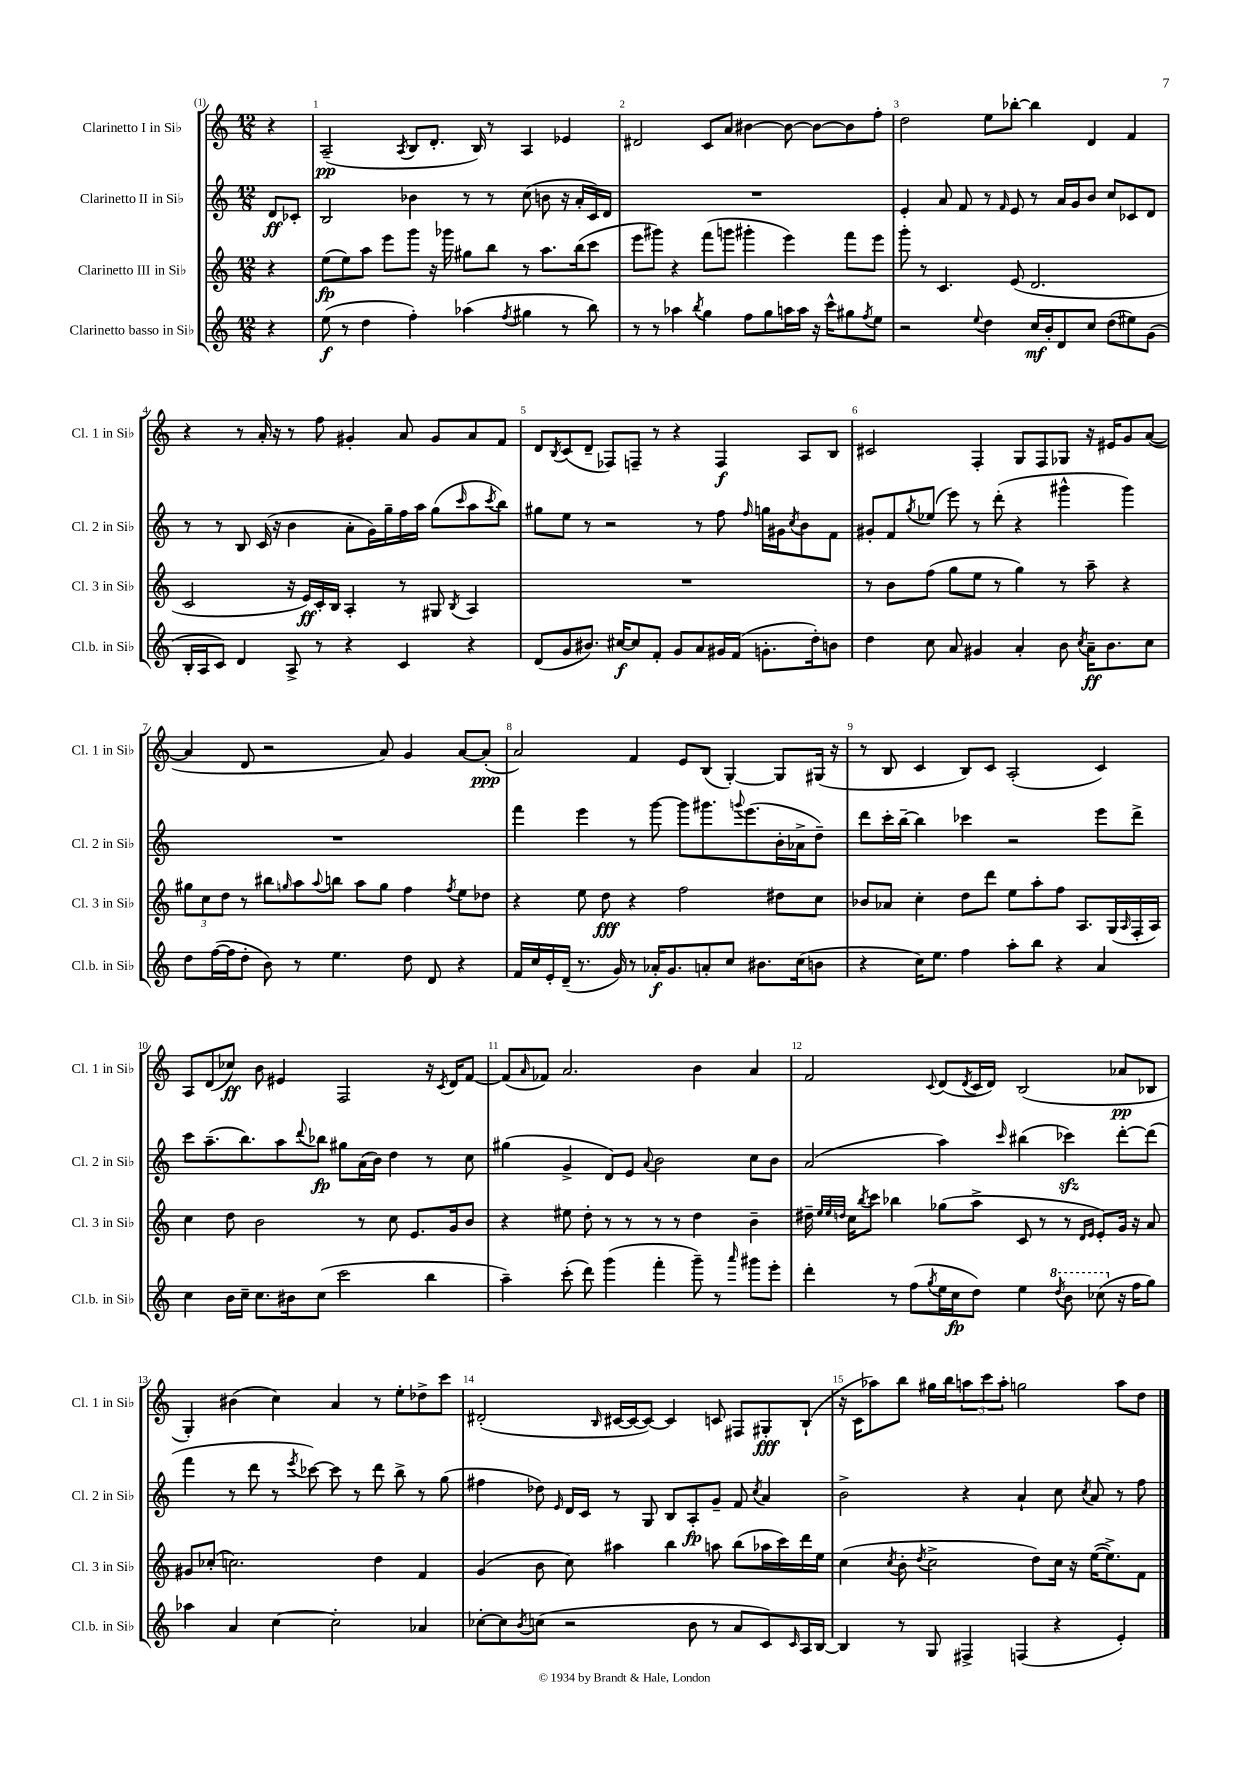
<<
\new StaffGroup <<
\new Staff = "s0" \with { instrumentName = "Clarinetto I in Sib" shortInstrumentName = "Cl. 1 in Sib" } {
    \clef treble \key c \major \numericTimeSignature \time 12/8 \partial 4
    r4 |
    a2--\pp( \acciaccatura { a8 } b8 d'8.-. b16) r8 a4 ees'4 |
    dis'2 c'8 a'8 bis'4~ bis'8~ bis'8~ bis'8 f''8-. |
    d''2 e''8 bes''8~-. bes''4 d'4 f'4 |
    r4 r8 a'16-. r16 r8 f''8 gis'4-. a'8 gis'8 a'8 f'8 |
    d'8 \acciaccatura { b8 } c'8( d'8-- fes8) f8-- r8 r4 f4\f a8 b8 |
    cis'2 f4-. g8 f8 ges8 r16 eis'16 g'8 a'8~( |
    a'4 d'8 r2 a'8) g'4 a'8~ a'8-.\ppp( |
    a'2) f'4 e'8 b8( g4~-.) g8 gis16( r16 |
    r8 b8 c'4 b8) c'8 a2-.( c'4) |
    a8 d'8( ces''8\ff) b'8 eis'4 f2 r16 \acciaccatura { c'8 } d'16 f'8~ |
    f'8( \grace { a'16 } fes'8) a'2. b'4 a'4 |
    f'2 \appoggiatura { c'8 } d'8( \acciaccatura { d'8 } c'16 d'16) b2( aes'8\pp bes8 |
    g4-.) bis'4( c''4) a'4 r8 e''8-. des''8-> c'''8 |
    dis'2-.( \grace { b16 } cis'16~ cis'16~ cis'8~) cis'4 c'8 fis8 gis8-.\fff b8-!( |
    r16 c'16 aes''8) b''8 gis''16 b''16 \tuplet 3/2 { a''8 c'''8 a''8-. } g''2 a''8 d''8 \bar "|." |
}
\new Staff = "s1" \with { instrumentName = "Clarinetto II in Sib" shortInstrumentName = "Cl. 2 in Sib" } {
    \clef treble \key c \major \numericTimeSignature \time 12/8 \partial 4
    d'8\ff ces'8-. |
    b2 bes'4 r8 r8 c''8( b'8 r16 a'16-. c'16) d'16 |
    R1. |
    e'4-. a'8 f'8 r8 \grace { f'16 } e'8 r8 a'16 g'16 b'8 c''8 ces'8 d'8 |
    r8 r8 b8 c'16( r16 b'4 a'8-. g'16) g''16-- f''16 a''16 g''8( \grace { c'''16 } a''8 \acciaccatura { c'''8 } b''8) |
    gis''8 e''8 r8 r2 r8 f''8 \grace { f''16 } g''16 gis'16 \acciaccatura { c''8 } b'8 f'8 |
    gis'8-. f'8 \acciaccatura { g''8 } ees''8( e'''8) r8 d'''8-.( r4 gis'''4-^ gis'''4) |
    R1. |
    f'''4 e'''4 r8 g'''8~ g'''8 gis'''8. \appoggiatura { g'''8 } e'''8.( b'16-. aes'16-> d''8--) |
    d'''8 c'''16-. b''16~-- b''4 ces'''4 r2 e'''8 d'''8-> |
    c'''8 a''8.--( b''8.) a''8 \appoggiatura { d'''8 } bes''8\fp gis''8 a'16( b'16) d''4 r8 c''8 |
    gis''4( g'4-> d'8) e'8 \appoggiatura { a'8 } b'2 c''8 b'8 |
    a'2( a''4) \grace { c'''16 } bis''4( ces'''4\sfz) d'''8~-. d'''8( |
    f'''4 r8 d'''8 r8 \acciaccatura { e'''8 } ces'''8~) ces'''8 r8 d'''8 b''8-> r8 g''8( |
    fis''4 des''8) \grace { e'16 } d'16 c'16 r8 g8 b8 a8-.\fp g'8-- f'8 \acciaccatura { c''8 } a'4 |
    b'2-> r4 a'4-! c''8 \acciaccatura { c''8 } a'8 r8 f''8 \bar "|." |
}
\new Staff = "s2" \with { instrumentName = "Clarinetto III in Sib" shortInstrumentName = "Cl. 3 in Sib" } {
    \clef treble \key c \major \numericTimeSignature \time 12/8 \partial 4
    r4 |
    e''8\fp( e''8) a''8 e'''8 g'''8 r16 ges'''16 gis''8 b''8 r8 a''8. b''16( c'''8 |
    e'''8 gis'''8) r4 f'''8( g'''8 gis'''4-. e'''4) f'''8 e'''8 |
    g'''8-. r8 c'4. e'8( d'2. |
    c'2 r16 e'16\ff) c'16-. b16 a4-. r8 gis8 \acciaccatura { b8 } a4 |
    R1. |
    r8 b'8 f''8( g''8 e''8 r8 g''4) r8 a''8-- r4 |
    \tuplet 3/2 { gis''8 c''8 d''8 } r8 bis''8 \grace { g''16 } a''8 \appoggiatura { a''8 } b''8 a''8 g''8 f''4 \acciaccatura { f''8 } e''8 des''8 |
    r4 e''8 d''8\fff r4 f''2 dis''8 c''8 |
    bes'8 aes'8 c''4-. d''8 d'''8 e''8 a''8-. f''8 a8. g16( \grace { a16 } f16-. a16) |
    c''4 d''8 b'2 r8 c''8 e'8. g'16 b'8 |
    r4 eis''8 d''8-. r8 r8 r8 r8 d''4 b'4-- |
    dis''16-- \grace { e''32 e''32 d''32 } c''16 \acciaccatura { b''8 } c'''8 bes''4 ges''8( a''8-> c'8 r8 r8 \grace { d'16 e'16 } e'8-.) g'16 r16 a'8 |
    gis'8 ces''8-.( c''2.) d''4 f'4 |
    g'4( b'8 c''8) ais''4 b''4 a''8 b''8( aes''16 c'''16) d'''16 e''16 |
    c''4( \acciaccatura { c''8 } b'8-. \acciaccatura { d''8 } c''2-> d''8) c''16 r16 e''16~( e''8.->) f'8 \bar "|." |
}
\new Staff = "s3" \with { instrumentName = "Clarinetto basso in Sib" shortInstrumentName = "Cl.b. in Sib" } {
    \clef treble \key c \major \numericTimeSignature \time 12/8 \partial 4
    r4 |
    e''8\f( r8 d''4 f''4-.) aes''4( \acciaccatura { f''8 } gis''4 r8 b''8) |
    r8 r8 aes''4 \acciaccatura { b''8 } g''4 f''8 g''8 a''16 a''16 r16 c'''16-^ gis''8 \acciaccatura { f''8 } e''8 |
    r2 \appoggiatura { e''8 } d''4 c''16\mf b'16-. d'8 c''8 d''8( eis''8) g'8( |
    b16-. a16 c'8) d'4 a8-> r8 r4 c'4 r4 |
    d'8( g'8 bis'8.) cis''16~\f cis''8 f'8-. g'8 a'8 gis'16 f'16( g'8.-. d''16-.) b'8 |
    d''4 c''8 a'8 gis'4 a'4-. b'8 \acciaccatura { c''8 } a'16--\ff b'8. c''8 |
    d''8 f''16~( f''16 d''8-. b'8) r8 e''4. d''8 d'8 r4 |
    f'16 c''16 e'16-. d'16--( r8. g'16) r8 aes'16-.\f g'8. a'8-. c''8 bis'8. c''16( b'8 |
    r4 c''16) e''8. f''4 a''8-. b''8 r4 a'4 |
    c''4 b'16 c''16-- c''8. bis'16 c''8( c'''2 b''4 |
    a''4--) c'''8-.( d'''8) g'''4( f'''4-. g'''8--) r8 \grace { a'''16 } gis'''8 e'''8-. |
    d'''4-. r8 f''8( \acciaccatura { g''8 } e''16 c''16\fp d''8) e''4 \ottava #1 \acciaccatura { d'''8 } b''8 ces'''8( \ottava #0 r16 f''16 g''8) |
    aes''4 a'4 c''4~ c''2-. aes'4 |
    ces''8~-. ces''8 \acciaccatura { b'8 } c''8( r2 b'8 r8 a'8 c'8) \grace { c'16 } a16 b16~ |
    b4 r8 g8 fis4-> f4( r4 e'4-.) \bar "|." |
}
>>
>>
\layout { \context { \Score \override BarNumber.break-visibility = ##(#f #t #t) barNumberVisibility = #all-bar-numbers-visible } }
